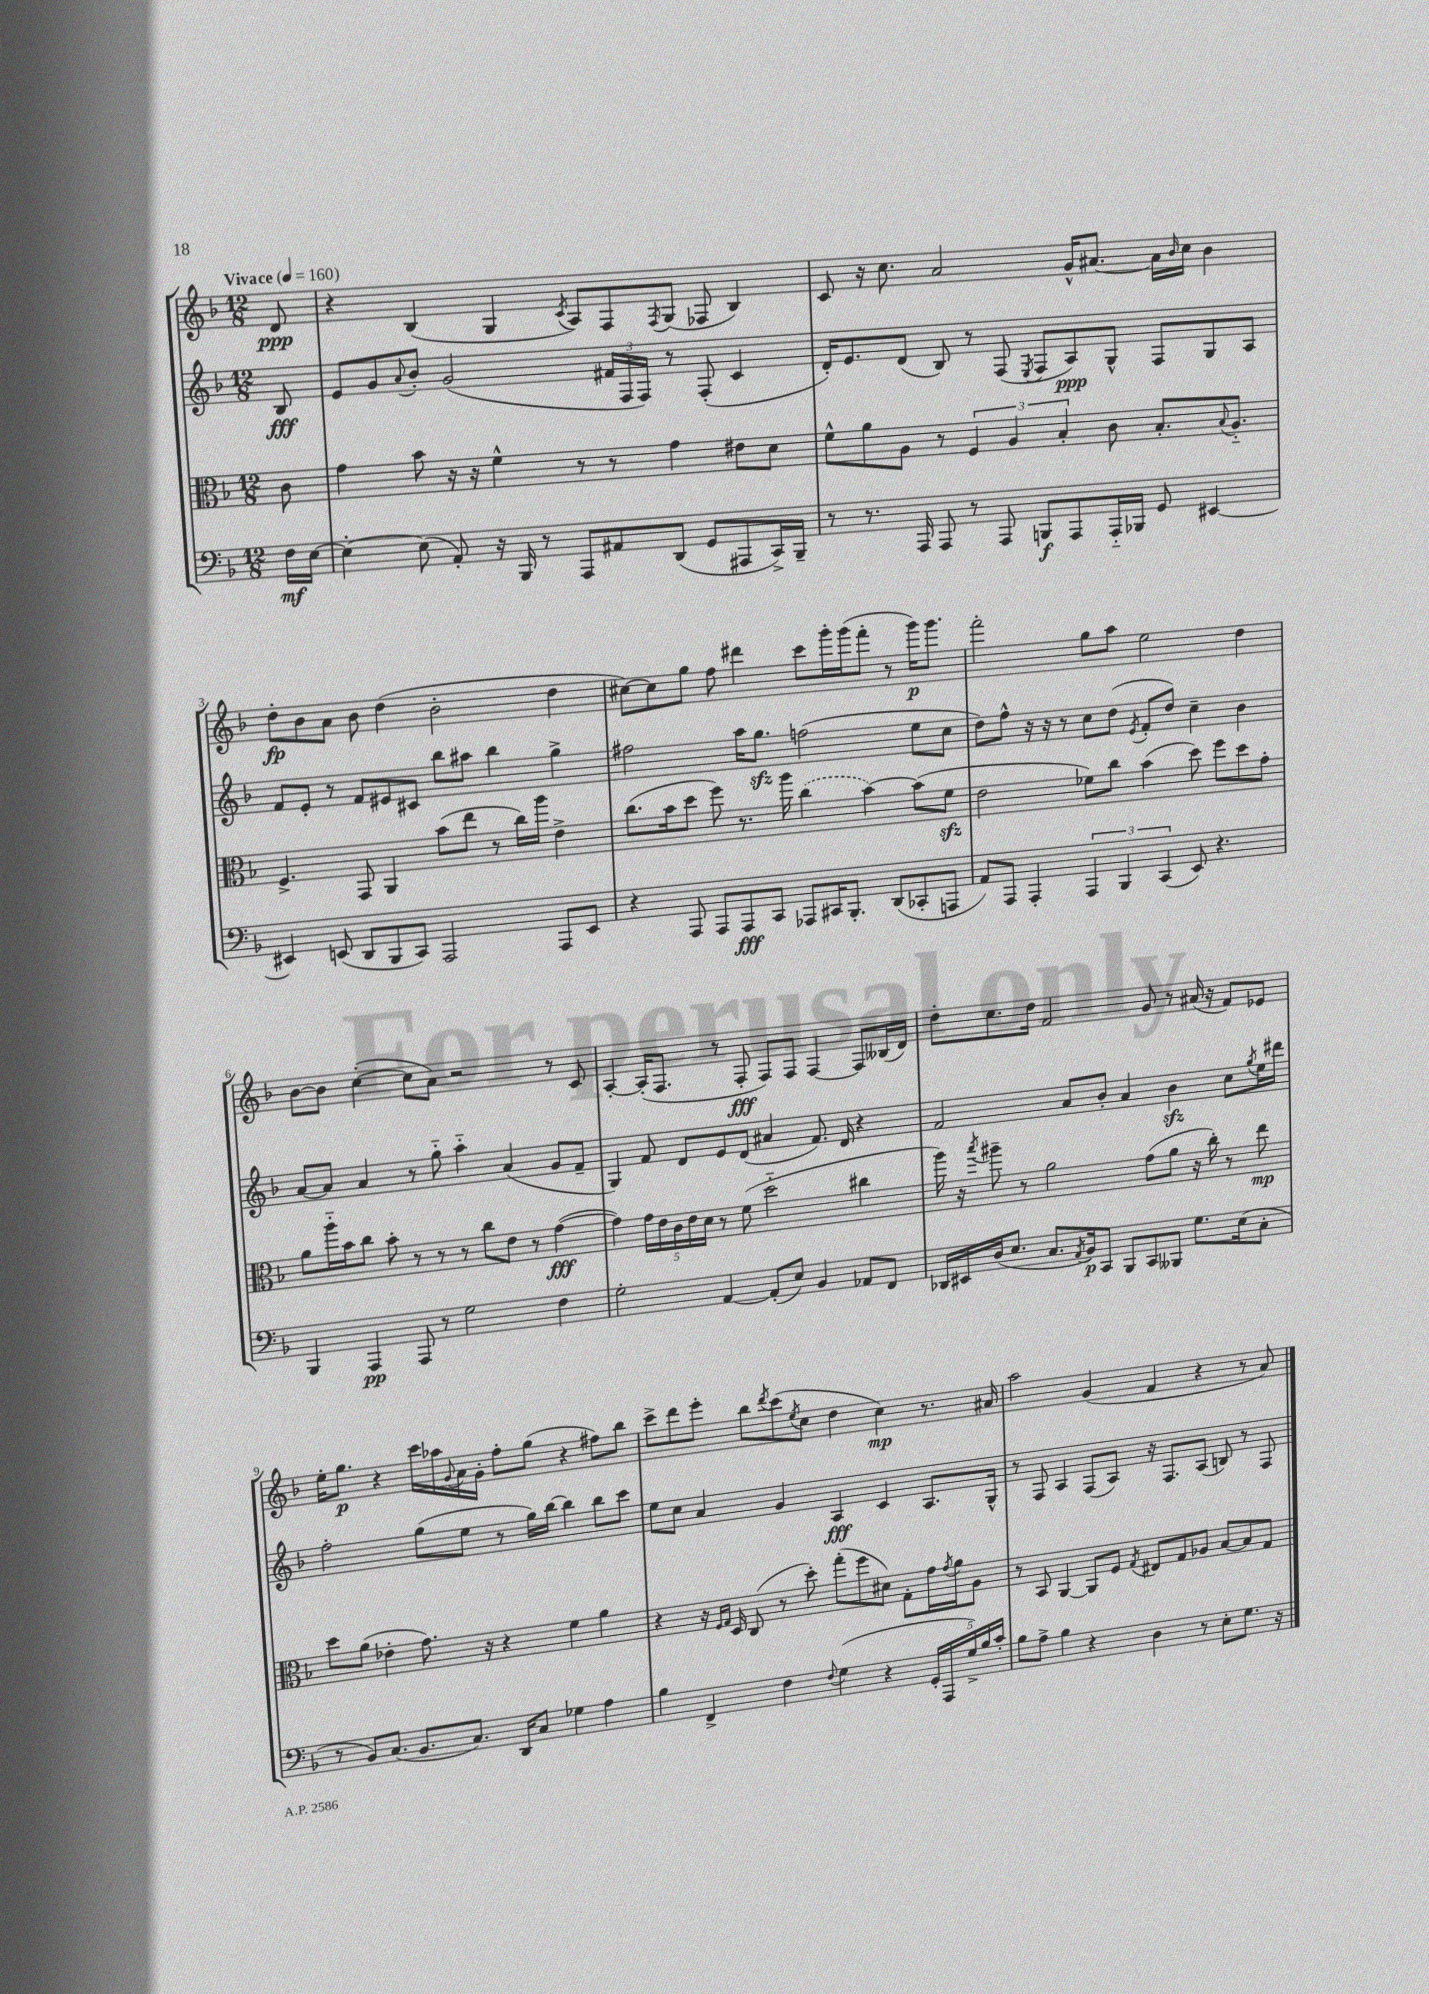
<<
\new StaffGroup <<
\new Staff = "s0" {
    \clef treble \key f \major \numericTimeSignature \time 12/8 \partial 8 \tempo "Vivace" 4 = 160
    d'8\ppp |
    r4 bes4( g4 \acciaccatura { c'8 } a8) f8 \acciaccatura { f8 } g8( fes8 bes4) |
    c'8 r16 c''8. a'2 g'16-^ ais'8.~ ais'16 \grace { bes'16 } c''16 bes'4 |
    d''8-.\fp bes'8 a'8 bes'8 d''4( bes'2-. d''4 |
    cis''8~) cis''8 g''8 f''8 dis'''4 c'''8 g'''16-. g'''16( f'''8-. r8 g'''16\p) g'''8. |
    f'''2-. g''8 a''8 e''2 d''4 |
    bes'8~ bes'8 c''4~-.( c''8 a'8) r2 r8 c'8 |
    a4~-. a16-.( f8. r8 f8-.\fff f8) f8 f4~ f8 beses16( d'16) |
    d''8-. c''8. d''16 f'2 g'8 r8 ais'16( r16 f'8) ees'8 |
    e''16-. g''8.\p r4 c'''16 aes''16 \appoggiatura { g'8 } a'16 g'16-. f''8-. g''8( r4 fis''8) bes''8 |
    c'''8-> d'''8 e'''8-. bes''8 \acciaccatura { d'''8 } c'''8( \acciaccatura { e''8 } c''8 d''4 c''4\mp) r8. ais'16 |
    a''2 g'4( f'4 r4 r8 a'8) \bar "|." |
}
\new Staff = "s1" {
    \clef treble \key f \major \numericTimeSignature \time 12/8 \partial 8
    bes8\fff |
    e'8 g'8 \appoggiatura { a'8 } bes'8-. g'2( \tuplet 3/2 { fis'16 f16 f16) } r8 f8-.( c'4 |
    d'16-.) e'8. d'8( bes8) r8 f8( \acciaccatura { e8 } f8 a8\ppp) g8-^ f8 g8 a8 |
    f'8 e'8-. r8 f'8 eis'8 cis'8 bes''8 ais''8 bes''4 g''4-> |
    fis''2 a''16 g''8.\sfz f''2( e''8 c''8 |
    d''8) f''8-^ r16 r16 r8 c''8 d''8( \acciaccatura { e'8 } f'8-. d''8) c''4-- bes'4 |
    a'8~ a'8 a'4 r8 g''8-_ a''4-_ a'4( g'8 f'8-- |
    g4) f'8 d'8 e'8 d'8( ais'4 f'8.) d'16 r4 |
    f'2 a'8 bes'8-. a'4 bes'4\sfz c''8 \acciaccatura { g''8 } e''16 dis'''16 |
    f''2-. g''8( e''8 r8 g''16) bes''16~ bes''4 bes''8 c'''8 |
    e''8 c''8 a'4 g'4 a4\fff c'4 a8. g16-^ |
    r8 f8 a4 f8( a8) r16 f8. a8( b8) r8 f8 \bar "|." |
}
\new Staff = "s2" {
    \clef alto \key f \major \numericTimeSignature \time 12/8 \partial 8
    c'8 |
    g'4 bes'8 r16 r16 f'4-^ r8 r8 g'4 eis'8 d'8 |
    f'8-^ a'8 a8 r8 \tuplet 3/2 { f4 a4 bes4-. } c'8 bes8.-. \appoggiatura { bes8 } a8.-_ |
    f4.-> g,8 a,4 bes'8( e''8 r8 c''16) a''16 e'4-> |
    c''8.( bes'16 d''8 f''8) r8. a''16 \once \slurDashed c''4( bes'4~) bes'8( f'8\sfz |
    e'2 fes'8) c''8 bes'4( d''8) f''8 d''8 g'8-. |
    a'8 a''16-_ bes'16 c''8 bes'8-. r8 r8 r8 c''8 e'8 r8 g'4~\fff( |
    g'4) \tuplet 5/4 { g'16 e'16 c'16 e'16 d'16 } r8 f'8( d''2-_ cis''4 |
    a''16) r16 \acciaccatura { bes''8 } ais''8-- r8 a'2 g'8( a'8 r16 c''16-.) r8 e''8\mp |
    d''8 a'8( ees'4-. g'8.) r16 r4 f'4 a'4 |
    r4 r16 \grace { f16 g16 } d16 c8( r8 d''8-.) g''8-.( f''8 dis'8) g8-. g'16 \acciaccatura { g'8 } a'16 a8 |
    r8 bes,8 a,4~ a,8 f8 \acciaccatura { g8 } eis8 g8 aes8 bes8~ bes8 g8 \bar "|." |
}
\new Staff = "s3" {
    \clef bass \key f \major \numericTimeSignature \time 12/8 \partial 8
    f16\mf e16~ |
    e4~-. e8( a,8-.) r16 bes,,16 r8 a,,8 ais,8 d,8( g,8 ais,,8 c,16->) bes,,16-- |
    r8 r8. a,,16 a,,8 r8 a,,8 b,,8\f a,,8 a,,16-_ bes,,16 g,8 eis,4~ |
    eis,4 e,8( d,8 bes,,8 c,8) a,,2 a,,8 e,8 |
    r4 a,,8 a,,8 a,,8\fff c,8 aes,,8 cis,16 bes,,8.-. d,8( ces,8-. a,,8 |
    a,8) a,,8 a,,4-. \tuplet 3/2 { a,,4 bes,,4 c,4( } e,8) r4. |
    bes,,4 a,,4\pp a,,8 r8 g2 f4 |
    g2-. a,4~ a,8-.( e8) bes,4 aes,8 f,8 |
    des,16 eis,16 d16( e8. c8. \acciaccatura { a,8 } bes,16\p) c,8 bes,,8 c,8 beses,,8 g8. e16( c8-. |
    r8 bes,8) c8.( bes,8. c8.) d,16 c8 ges4 a4 |
    bes4 f,4-> f4 \appoggiatura { f8 } g4( r4 \tuplet 5/4 { g,16-. a,,16 g16->) bes16 c'16-. } |
    bes8 a8-> bes4 r4 d4 r8 e8-. g8. r16 \bar "|." |
}
>>
>>
